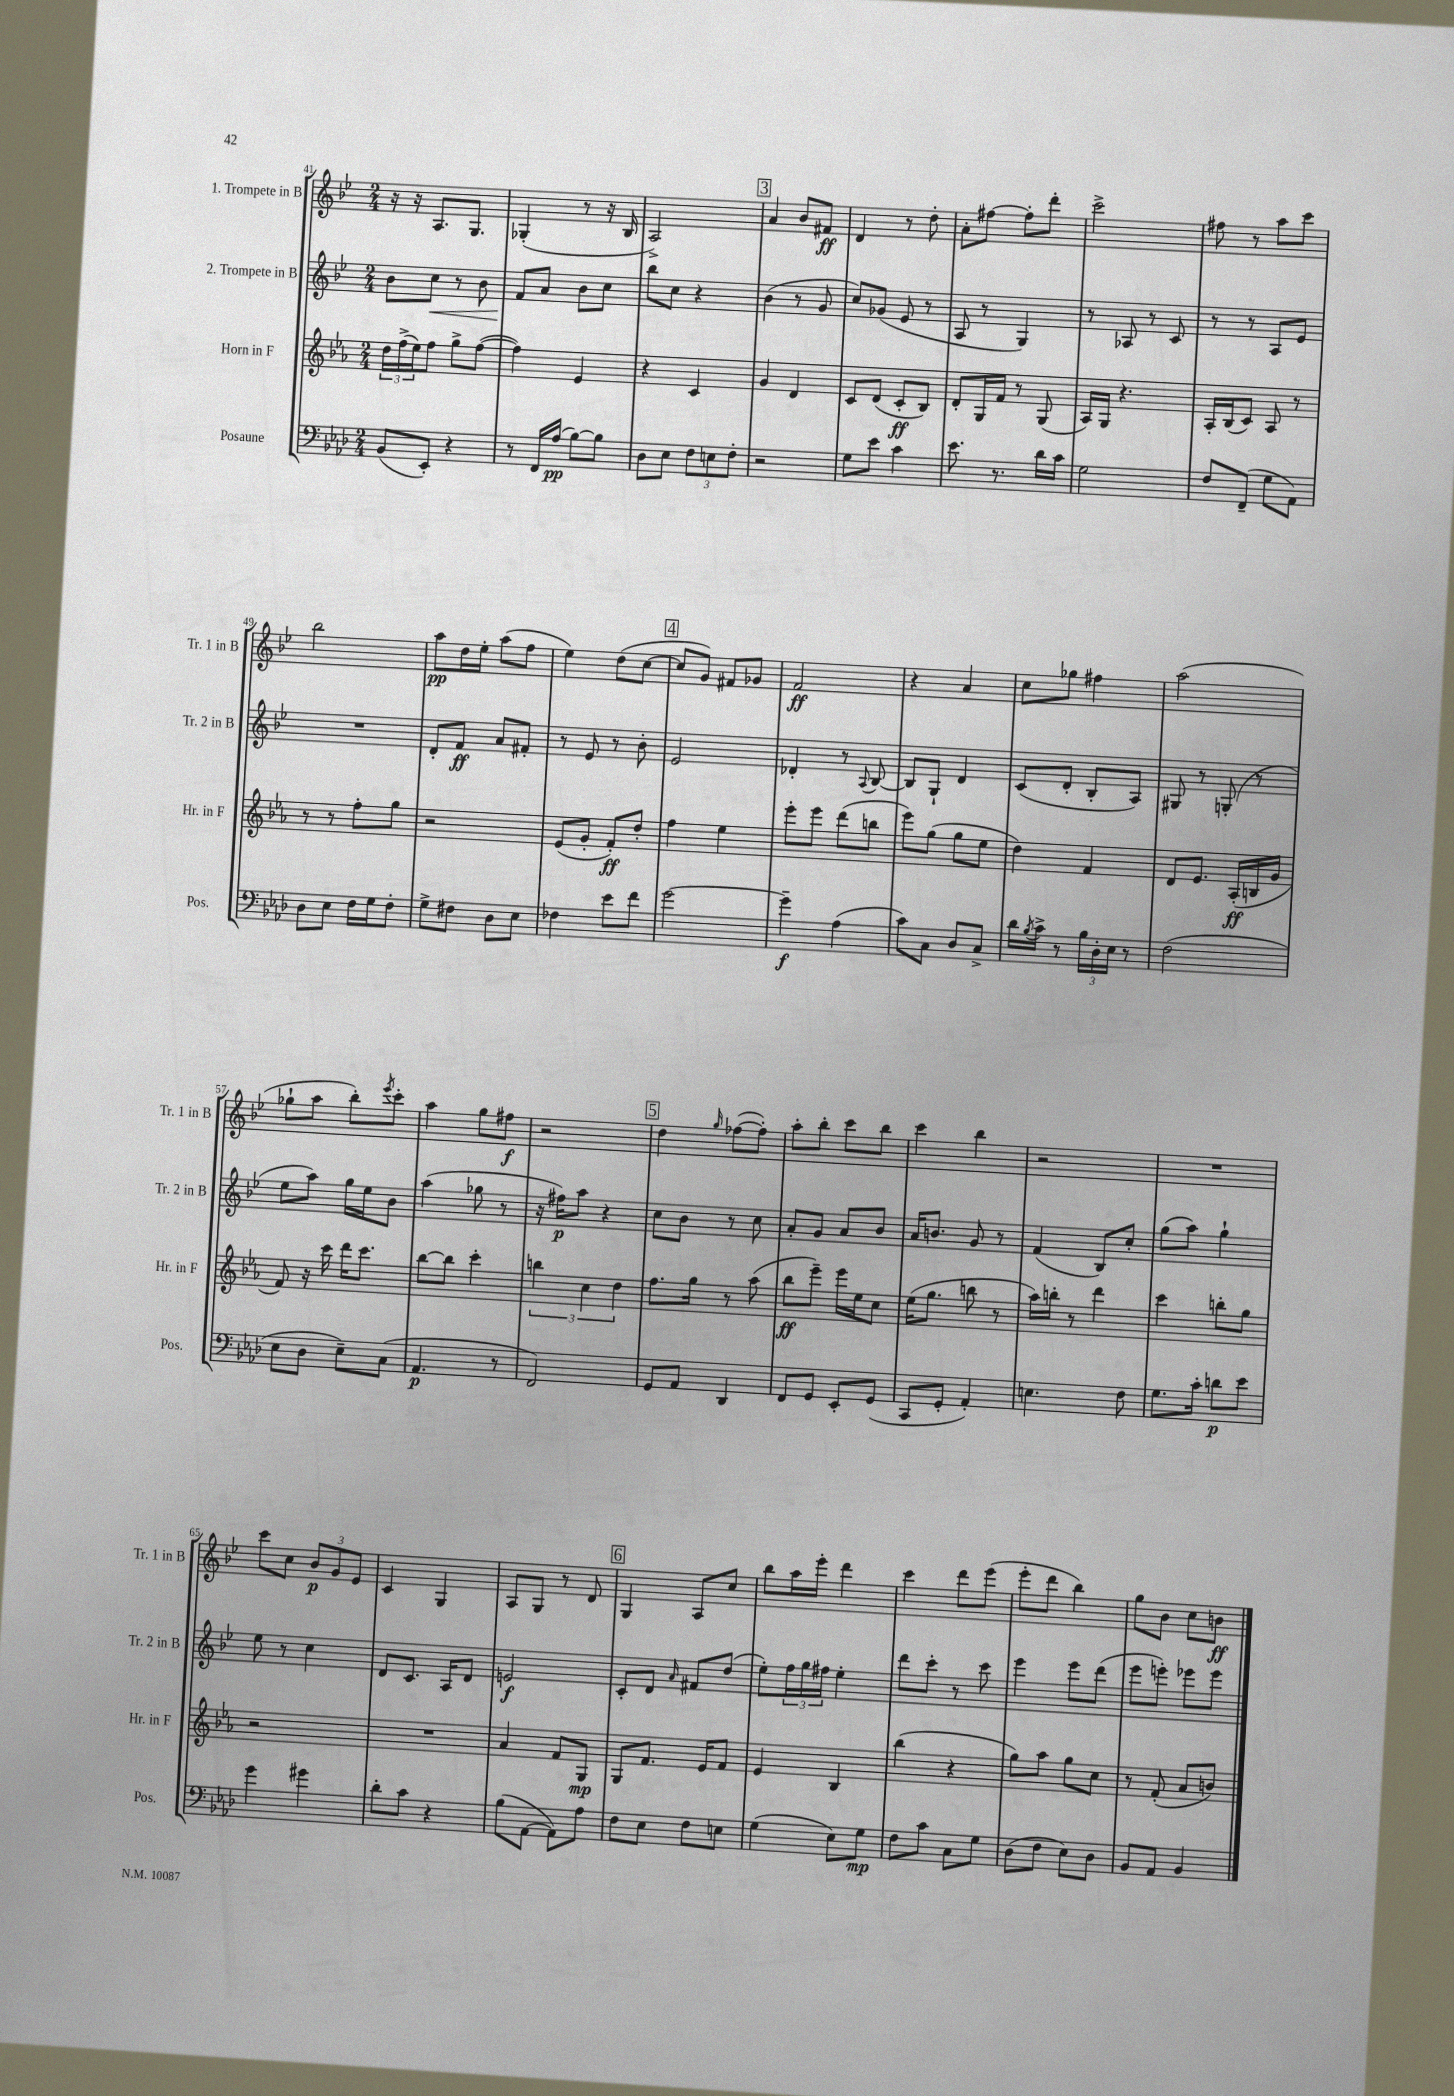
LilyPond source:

<<
\new StaffGroup <<
\new Staff = "s0" \with { instrumentName = "1. Trompete in B" shortInstrumentName = "Tr. 1 in B" } {
    \clef treble \key bes \major \numericTimeSignature \time 2/4
    r16 r16 a8. g8. |
    ges4-.( r8 r16 bes16 |
    a2->) |
    \mark \markup { \box "3" } a'4 bes'8 fis'8\ff |
    d'4 r8 d''8-. |
    a'8-. fis''8~ fis''8-. d'''8-. |
    c'''2-> |
    fis''8 r8 a''8 c'''8 |
    bes''2 |
    a''8\pp d''16 ees''16-. a''8( f''8 |
    ees''4) d''8( c''8~ |
    \mark \markup { \box "4" } c''8 g'8) fis'8 ges'8 |
    f'2\ff |
    r4 a'4 |
    c''8 ges''8 fis''4 |
    a''2( |
    ges''8-! a''8 bes''8-.) \acciaccatura { ees'''8 } c'''8-. |
    a''4 g''8 fis''8\f |
    r2 |
    \mark \markup { \box "5" } d''4 \grace { g''16 } fes''8~( fes''8-.) |
    a''8-. bes''8-. c'''8 bes''8 |
    c'''4 bes''4 |
    r2 |
    R2 |
    c'''8 c''8 \tuplet 3/2 { bes'8\p g'8 ees'8 } |
    c'4 g4 |
    a8 g8 r8 d'8 |
    \mark \markup { \box "6" } g4 a8 c''8 |
    bes''8 a''16 ees'''16-. d'''4 |
    c'''4 d'''8 ees'''8( |
    ees'''8-. d'''8 bes''4) |
    g''8 bes'8 c''8 b'8\ff \bar "|." |
}
\new Staff = "s1" \with { instrumentName = "2. Trompete in B" shortInstrumentName = "Tr. 2 in B" } {
    \clef treble \key bes \major \numericTimeSignature \time 2/4
    bes'8 c''8\< r8 bes'8 |
    f'8\! a'8 bes'8 c''8 |
    bes''8 c''8 r4 |
    \mark \markup { \box "3" } bes'4( r8 g'8 |
    c''8) ges'8( ees'8 r8 |
    a8 r8 g4) |
    r8 aes8 r8 c'8 |
    r8 r8 a8 ees'8 |
    R2 |
    d'8-. f'8\ff a'8 fis'8-. |
    r8 ees'8 r8 bes'8-. |
    \mark \markup { \box "4" } ees'2 |
    des'4-. r8 \appoggiatura { a8 } bes8~ |
    bes8 g8-! d'4 |
    c'8( d'8-. bes8-. a8) |
    gis8 r8 g8-.( r8 |
    ees''8 a''8) g''16 ees''16 bes'8 |
    a''4( ges''8 r8 |
    r16 fis''16\p) a''8 r4 |
    \mark \markup { \box "5" } c''8 bes'8 r8 c''8 |
    a'8-. g'8 a'8 bes'8 |
    a'16 b'8. g'8 r8 |
    f'4( bes8) c''8-. |
    g''8( a''8) g''4-! |
    ees''8 r8 c''4 |
    d'8 c'8. a16 d'8 |
    e'2\f |
    \mark \markup { \box "6" } c'8-. d'8 \grace { a'16 } fis'8 d''8( |
    ees''8-.) \tuplet 3/2 { f''16 g''16 fis''16 } ees''4-. |
    d'''8 c'''8-. r8 c'''8 |
    ees'''4 ees'''8 d'''8( |
    ees'''8 e'''8-.) ees'''8 ees'''8 \bar "|." |
}
\new Staff = "s2" \with { instrumentName = "Horn in F" shortInstrumentName = "Hr. in F" } {
    \clef treble \key ees \major \numericTimeSignature \time 2/4
    \tuplet 3/2 { d''16 f''16->( ees''16) } f''8 g''8-> f''8~( |
    f''4) ees'4 |
    r4 c'4 |
    \mark \markup { \box "3" } g'4 d'4 |
    c'8 d'8( c'8-.\ff bes8) |
    d'8-. g16 f'16 r8 g8( |
    aes16) g16 r4. |
    aes16-. bes16( c'8) aes8 r8 |
    r8 r8 f''8-. g''8 |
    r2 |
    ees'8( g'8-. f'8-.\ff) d''8-. |
    \mark \markup { \box "4" } f''4 ees''4 |
    ees'''8-. ees'''8 d'''8( b''8 |
    ees'''8) g''8( g''8 ees''8 |
    d''4) f'4 |
    d'8 ees'8. aes16-.\ff( b16 g'16 |
    f'8) r16 c'''16 d'''16 c'''8. |
    bes''8~ bes''8 c'''4-. |
    \tuplet 3/2 { b''4 c''4 d''4 } |
    \mark \markup { \box "5" } f''8. g''16 r8 aes''8( |
    bes''8\ff ees'''8--) ees'''16 ees''16 c''8 |
    ees''16( g''8. b''8 r8 |
    aes''16) b''16-. r8 d'''4 |
    c'''4 b''8-. g''8 |
    r2 |
    R2 |
    aes'4 f'8 g8\mp |
    \mark \markup { \box "6" } g8 f'8. ees'16 f'8 |
    ees'4 bes4 |
    bes''4( r4 |
    g''8) aes''8 g''8 c''8 |
    r8 f'8-.( aes'8 b'8) \bar "|." |
}
\new Staff = "s3" \with { instrumentName = "Posaune" shortInstrumentName = "Pos." } {
    \clef bass \key aes \major \numericTimeSignature \time 2/4
    bes,8( ees,8-.) r4 |
    r8 f,16 aes16\pp( bes8~) bes8 |
    des8 ees8 \tuplet 3/2 { f8 e8 f8-. } |
    \mark \markup { \box "3" } r2 |
    g8 ees'8 c'4 |
    ees'8. r8. des'16 c'16 |
    g2 |
    f8 f,8--( g8 aes,8) |
    des8 ees8 f16 g16 f8-. |
    g8-> fis8 des8 ees8 |
    fes4 ees'8 f'8 |
    \mark \markup { \box "4" } g'2~ |
    g'4--\f aes4( |
    c'8) c8 des8 c8-> |
    des'16 \acciaccatura { bes8 } c'16-> r8 \tuplet 3/2 { bes16 des16-. ees16 } r8 |
    f2( |
    ees8 des8 ees8--) c8( |
    aes,4.\p r8 |
    f,2) |
    \mark \markup { \box "5" } g,8 aes,8 des,4 |
    f,8 g,8 ees,8-. g,8( |
    c,8 g,8-. aes,4-.) |
    e4. f8 |
    g8. c'16-. d'8\p ees'8 |
    g'4 gis'4 |
    des'8-. c'8 r4 |
    bes8( aes,8~ aes,8) aes8 |
    \mark \markup { \box "6" } f8 ees8 f8 e8 |
    g4( ees8) g8\mp |
    f8 c'8 c8 g8 |
    des8( f8 ees8) des8 |
    bes,8 aes,8 bes,4 \bar "|." |
}
>>
>>
\layout { \context { \Score currentBarNumber = #41 } }
